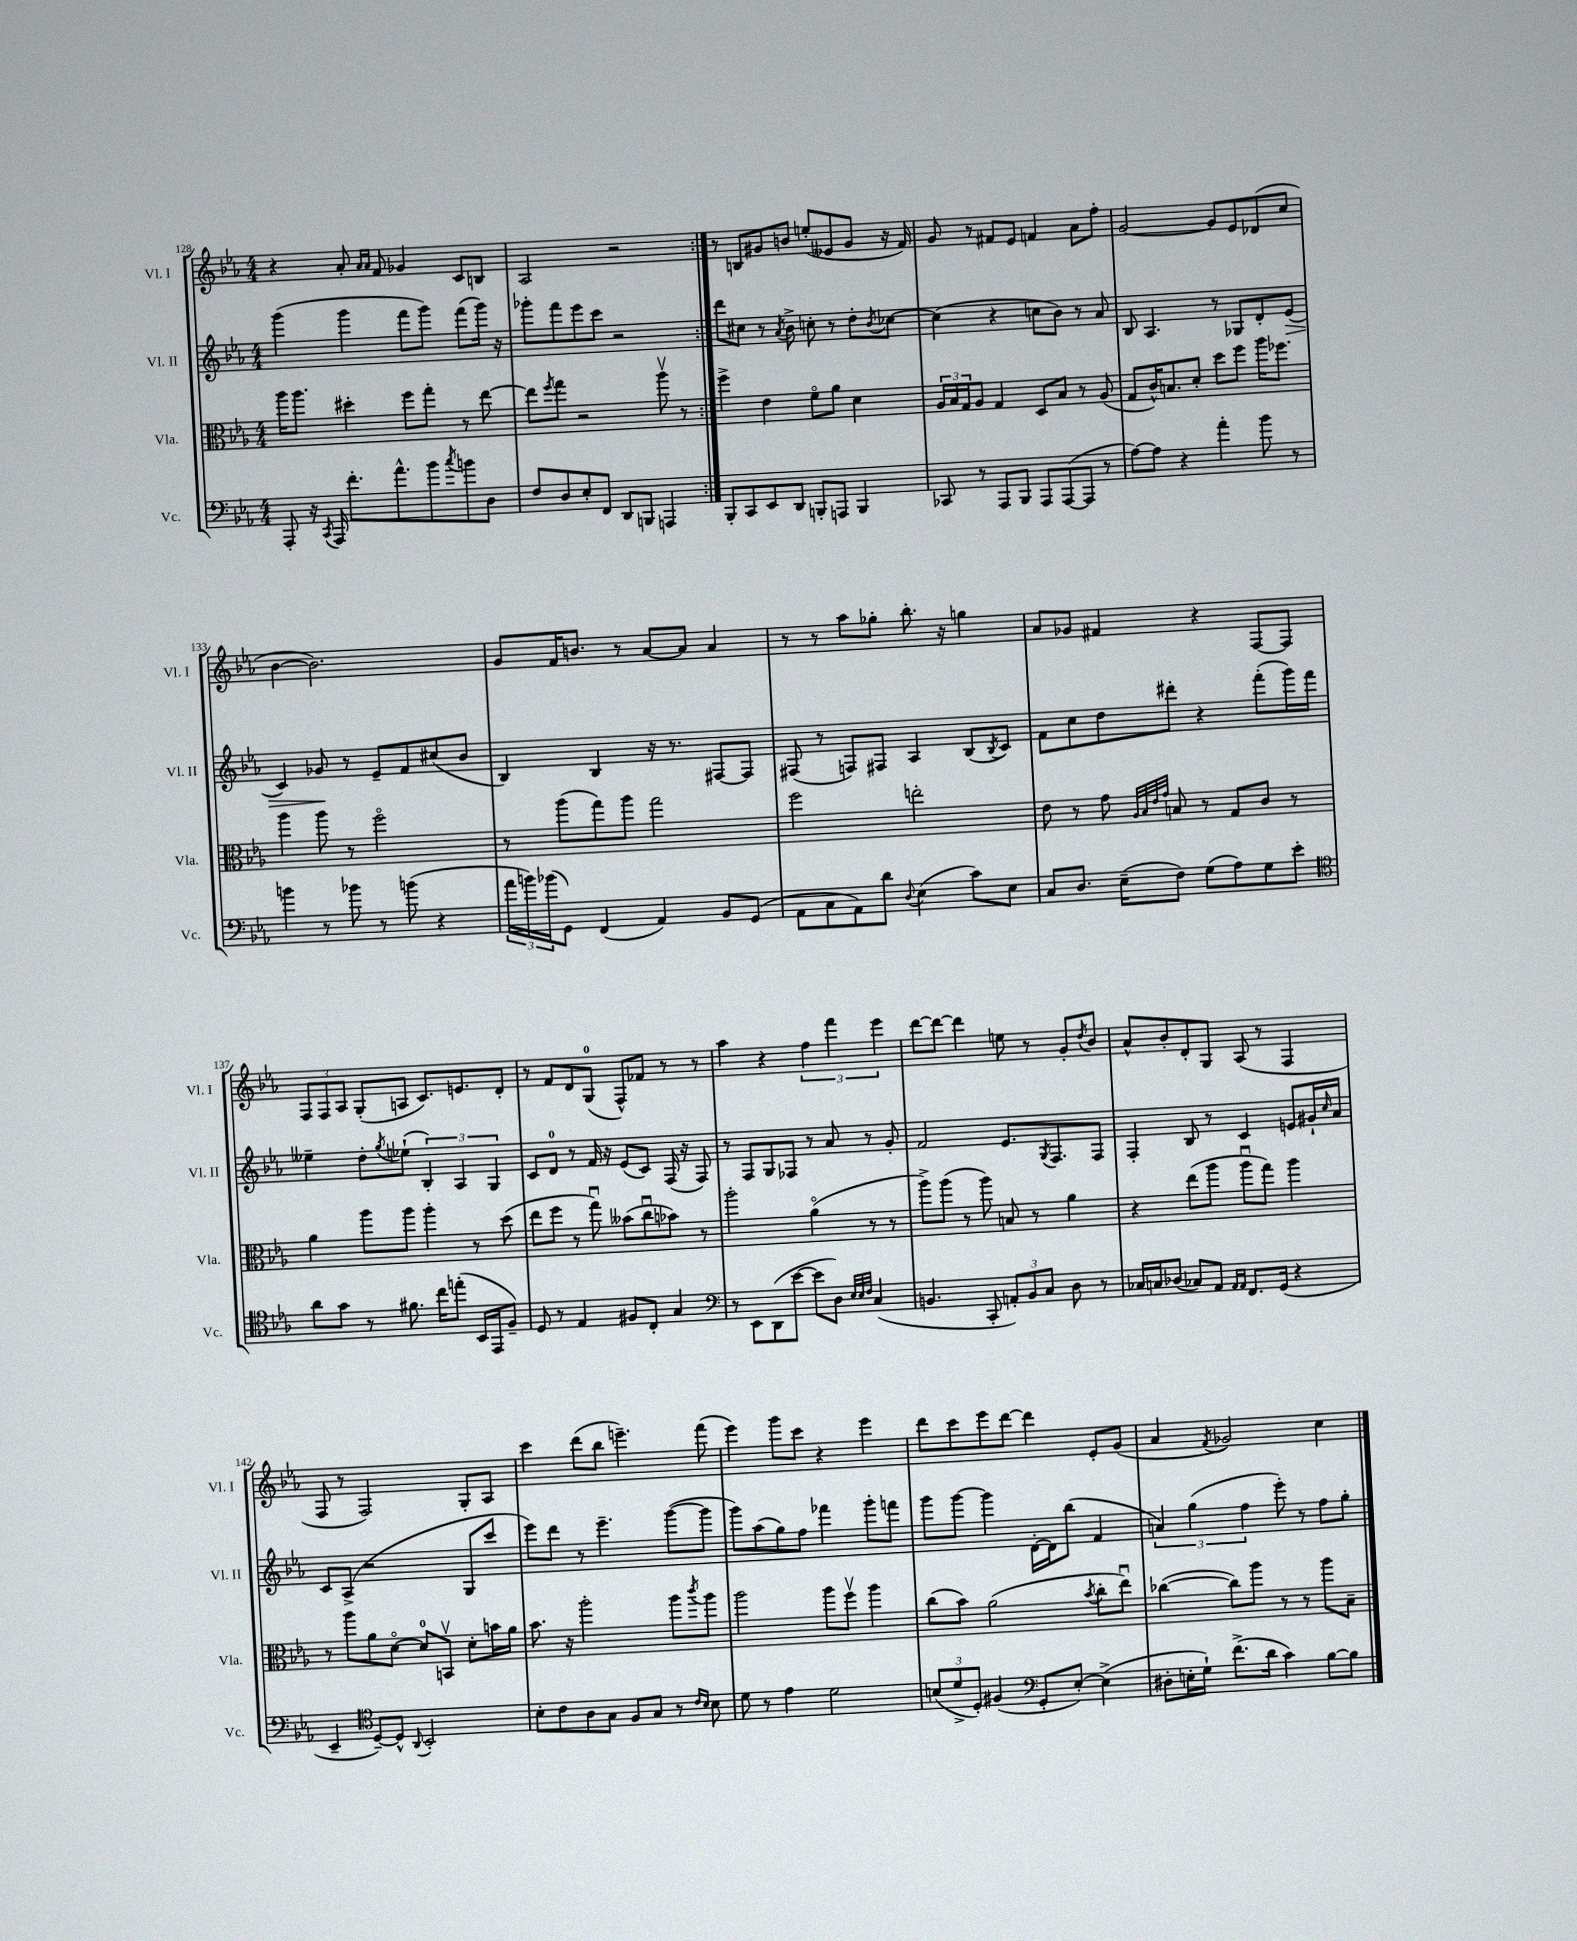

**kern	**kern	**kern	**kern
*staff4	*staff3	*staff2	*staff1
*clefF4	*clefC3	*clefG2	*clefG2
*k[b-e-a-]	*k[b-e-a-]	*k[b-e-a-]	*k[b-e-a-]
*M4/4	*M4/4	*M4/4	*M4/4
8AAA-'/	16aa-\LK	(4ggg\	4r
.	8.aa-\J	.	.
16r	.	.	.
8qCC/	.	.	.
16AAA-/	.	.	.
8.f'\L	4dd#'\	4ggg\	8a-'/
.	.	.	16qqa-/LL
.	.	.	16qqa-/JJ
.	.	.	8f/
8.a-^^\	.	.	.
.	8ff\L	8fff\L	4g-/
8b-\	8gg'\J	8ggg\J)	.
8qcc/	.	.	.
8b\	8r	(8fff\L	8c/L
8D\J	[8ee-\	16ggg\Jk)	8B/J
.	.	16r	.
=	=	=	=
8F/L	8ee-\]L	8ggg-'\L	2A-/
.	8qff/	.	.
8D/	8gg\J	8fff\	.
8E-'/	2r	8eee-\	.
8FF/J	.	8ccc\J	.
8DD/L	.	2r	2r
8BBB/J	.	.	.
4AAA/	8aa-v\	.	.
.	8r	.	.
=:|!	=:|!	=:|!	=:|!
8BBB-'/L	4ff^\	8ddd\L	8r
8CC/	.	8cc#\J	8B/L
8EE-/	4e-\	8r	8g#/
.	.	8qa-/	.
8DD/J	.	8b-^\	8b/J
8BBB'/L	8fo\L	8cc'\	(8ee'/L
8AAA/J	8a-\J	8r	8e--/
4BBB/	4d\	8dd'\L	8g#/J
.	.	8qb-/	.
.	.	[8cc-\J	16r
.	.	.	16f/)
=	=	=	=
8CC-/	24A-/LL	(4cc-\]	8g/
.	24B-/	.	.
.	24G/J	.	.
8r	8A-/J	.	8r
8AAA-/L	4G/	4r	8f#/L
8BBB-/J	.	.	8e-/J
8AAA-/L	8D/L	8cc\L	4f/
([8AAA-/	8B-/J	8b-\J)	.
8AAA-/]J	8r	8r	8a-\L
8r	(8A-/	8a-/	8ff'\J
=	=	=	=
[8A-\L)	8G/L	8B-/	[2g/
8A-\]J	16c^^/K)	4.A-/	.
.	8.B/	.	.
4r	.	.	.
.	8d'/J	.	.
4a-'\	8dd\L	8r	8g/]L
.	8ff\J	8G-/L	8e-/
8b-\	16aa-\LK	8d'/	(8d-/
.	8.ff-\J	.	.
8r	.	(8e-/J	8cc/J
=	=	=	=
4b\	4aa-\	4c/)	[4b-\
8r	8aa-\	8g-/	2.b-\])
8b-\	8r	8r	.
8r	2ffo\	8e-~/L	.
(8b\	.	8f/	.
4r	.	(8cc#/	.
.	.	8b-/J	.
=	=	=	=
24a-\LL	8r	4B-/)	8g/L
24b\)	.	.	.
(24b-\J	.	.	.
8GG\J)	(8aa-\L	.	16f/K
.	.	.	8.b/J
(4FF/	8gg\)	4B-/	.
.	8aa-\J	.	8r
4AA-/)	2gg\	16r	[8a-/L
.	.	8.r	.
.	.	.	8a-/]J
8BB-/L	.	[8F#/L	4a-/
(8GG/J	.	8F#/]J	.
=	=	=	=
8AA-\L	2ff\	(8F#/	8r
8C\	.	8r	8r
8AA-\)	.	8F/L)	8aa-\L
8d\J	.	8F#/J	8gg-'\J
8qqD/	.	.	.
(4E-\	2ee'\	4A-/	8.bb-'\
.	.	.	16r
8c\L)	.	(8B-/L	4gg\
.	.	8qB-/	.
8E-\J	.	8c/J)	.
=	=	=	=
8C/L	8e-\	8f\L	8a-/L
8.D/J	8r	8cc\	8g-/J
.	8g\	8dd\	4f#/
(16E-~\LK	.	.	.
.	32qqA-/LLL	.	.
.	32qqB-/	.	.
.	32qqe-/	.	.
.	32qqg/JJJ	.	.
8F\J)	8B/	8ddd#'\J	.
(8G\L	8r	4r	4r
8A-\)	8G/L	.	.
8G\	8c/J	(8fff'\L	[8F/L
8e-'\J	8r	16ggg\L)	8F/]J
.	.	16fff\JJ	.
=	=	=	=
*clefC4	*	*	*
8a-\L	4a-\	4ee--~\	12F/L
.	.	.	12F/
8g\J	.	.	.
.	.	.	12A-/J
8r	8aa-\L	8dd'\L	(8G'/L
.	.	8qgg/	.
8.f#\	8aa-\J	(8ee-`\J	8A/J
.	4aa-'\	6B-'/)	8.c/L)
16cc\LK	.	.	.
(8ee'\J	.	.	.
.	.	6A-/	.
.	.	.	8.e/
16BB-/LL	8r	.	.
16EE-/J	.	.	.
.	.	6G/	.
8F~/J)	(8dd\	.	8d'/J
=	=	=	=
8D/	8ee-\L	8c/L	8r
8r	8ff\J	8d/J	8f/L
4E-/	8r	8r	8d/
.	8ggu\)	16f/	(8G/J
.	.	16r	.
8F#/L	(8b--\L	(8e-/L	8F^^/L)
8C'/J	8ccu\	8c/J)	8f-/J
4G/	8b-\J)	(16F/	8r
.	.	16r	.
.	8r	8F/)	8r
=	=	=	=
*clefF4	*	*	*
8r	2aa-'\	8r	4aa-\
8EE-\L	.	8F/L	.
(8DD\	.	8G/	4r
[8e-\J	.	8F-/J	.
8e-\]L	(4a-o\	8r	6ff\
8D\J)	.	8a-/	.
.	.	.	6fff\
32qqE-/LLL	.	.	.
32qqE-/	.	.	.
32qqF/JJJ	.	.	.
(4C/	8r	8r	.
.	.	.	6eee-\
.	8r	8g'/	.
=	=	=	=
4.BB/	8aa-^\L)	2f/	[8ddd\L
.	(8aa-\J	.	8ddd\_J
.	8r	.	4ddd\]
8CC'/	8aa-\)	.	.
12AA'/L)	8B/	8.e-/L	8ee\
12BB/	.	.	.
.	8r	.	8r
12C/J	.	.	.
.	.	8qG/	.
.	.	8.F/	.
8D\	4a-\	.	8g'/L
.	.	.	8qdd/
8r	.	8F/J	8b-/J
=	=	=	=
16C-/LL	4r	4F'/	8a-^^/L
16C/J	.	.	.
(8D-/J	.	.	8b-'/
8C-/L)	(8ee-\L	8B-/	8d'/
8AA-/J	8aa-\J	8r	8G/J
16qqAA-/LL	.	.	.
16qqAA-/JJ	.	.	.
8.FF/L	8aa-u\L	4c/	(8A-/
.	8gg\J)	.	8r
(16GG/Jk	.	.	.
4r	4aa-\	8e/L	4F/
.	.	16g#`/L	.
.	.	16qqcc/	.
.	.	16a-/JJ	.
=	=	=	=
4EE-~/	8r	8c/L	8F/
.	8aa-\L	(8A-^/J	8r
*clefC4	*	*	*
[8D~/L)	8a-\	2r	2F/)
8D^^/]J	[8do\J	.	.
8qqAA-/	.	.	.
2BB-'/	8d/]L	.	.
.	8BBv/J	.	.
.	8d'\L	8G/L	8G'/L
.	16b\L	8ccc/J	8A-/J
.	16a-\JJ	.	.
=	=	=	=
8B-'\L	8.b-\	8eee-\L)	4ccc\
8c\	.	8ddd\J	.
.	16r	.	.
8A-\	2aa-'\	8r	(8ddd\L
8G\J	.	4.eee-~\	8bb-\J
8F/L	.	.	4.eee~\)
8G/J	.	.	.
8r	8aa-\L	([8ggg\L	.
16qqc/LL	.	.	.
16qqB-/JJ	8qccc/	.	.
8B-\	8aa-\J	8ggg\]J	(8fff\
=	=	=	=
8d\	2aa-\	8ggg\L)	4eee-\)
8r	.	(8aa-\	.
4e-\	.	8gg\)	8ggg\L
.	.	8ff\J	8ccc\J
2d\	8aa-\L	4fff-\	4r
.	8ffv\J	.	.
.	4aa-\	8ggg'\L	4eee-\
.	.	8fff\J	.
=	=	=	=
(12B/L	(8cc\L	8ggg\L	8ddd\L
12d^/	.	.	.
.	8b-\J)	[8ggg\J	8ccc\
12D'/J)	.	.	.
(4F#/	(2a-\	4ggg\]	8eee-\
.	.	.	[8ddd\J
*clefF4	*	*	*
8GG'/L	.	[16d'\LL	4ddd\]
.	.	16d\]J	.
[8E-'/J)	.	(8bb-\J	.
.	8qb-/	.	.
(4E-^\]	8cc'\L	4f/	8e-'/L
.	8ee-u\J)	.	(8g/J
=	=	=	=
8D#'\L	([4cc-\	6a/)	4a-/
16E'\L	.	.	.
.	.	(6gg\	.
16G`\JJ)	.	.	.
.	.	.	8qf/
(8.f^\L	8cc-\]L)	.	2g-/)
.	.	6ff\	.
.	8aa-\J	.	.
16d\Jk	.	.	.
4c\)	8r	8eee-'\)	.
.	8r	8r	.
[8B-\L	8aa-\L	8ff\L	4cc\
8B-\]J	8B-~\J	8gg'\J	.
==	==	==	==
*-	*-	*-	*-
